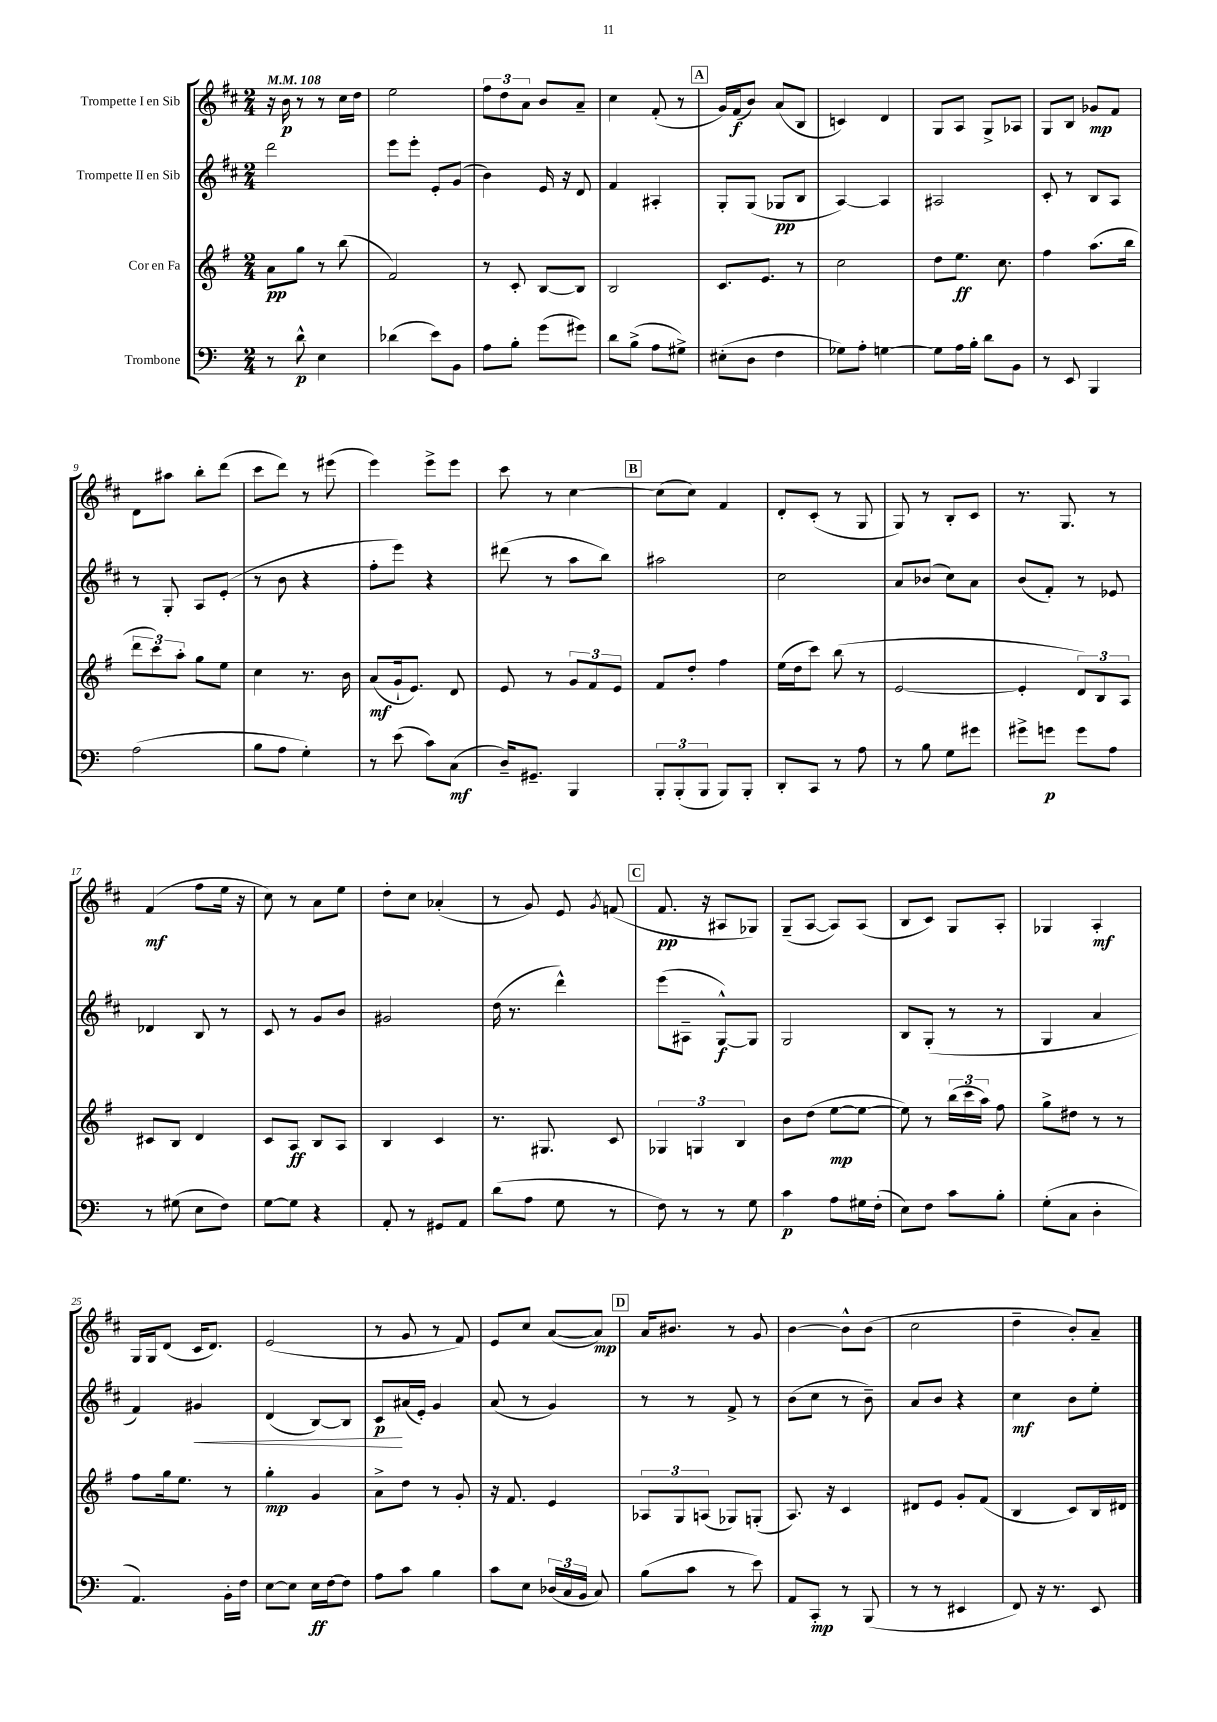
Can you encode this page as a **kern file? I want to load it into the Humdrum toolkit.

**kern	**dynam	**kern	**dynam	**kern	**dynam	**kern	**dynam
*part4	*part4	*part3	*part3	*part2	*part2	*part1	*part1
*staff4	*staff4	*staff3	*staff3	*staff2	*staff2	*staff1	*staff1
*I"Trombone	*	*I"Cor en Fa	*	*I"Trompette II en Sib	*	*I"Trompette I en Sib	*
*clefF4	*	*clefG2	*	*clefG2	*	*clefG2	*
*k[]	*	*k[f#]	*	*k[f#c#]	*	*k[f#c#]	*
*M2/4	*	*M2/4	*	*M2/4	*	*M2/4	*
*MM108	*	*MM108	*	*MM108	*	*MM108	*
=1	=1	=1	=1	=1	=1	=1	=1
8r	.	8a\L	pp	2ddd\	.	16r	.
.	.	.	.	.	.	16b\	p
8d^^\	p	8gg\J	.	.	.	8r	.
4E\	.	8r	.	.	.	8r	.
.	.	(8bb\	.	.	.	16cc#\LL	.
.	.	.	.	.	.	16dd\JJ	.
=2	=2	=2	=2	=2	=2	=2	=2
(4d-X\	.	2f#/)	.	8eee\L	.	2ee\	.
.	.	.	.	8eee'\J	.	.	.
8e\L)	.	.	.	8e'/L	.	.	.
8BB\J	.	.	.	(8g/J	.	.	.
=3	=3	=3	=3	=3	=3	=3	=3
8A\L	.	8r	.	4b\)	.	12ff#\L	.
.	.	.	.	.	.	12dd\	.
8B'\J	.	8c'/	.	.	.	.	.
.	.	.	.	.	.	12a\J	.
(8g\L	.	[8B/L	.	16e/	.	8b/L	.
.	.	.	.	16r	.	.	.
8g#X\J)	.	8B/J]	.	8d/	.	8a~/J	.
=4	=4	=4	=4	=4	=4	=4	=4
8d\L	.	2B/	.	4f#/	.	4cc#\	.
(8B^\J	.	.	.	.	.	.	.
8A\L	.	.	.	4A#X'/	.	(8f#'/	.
8G#X^\J)	.	.	.	.	.	8r	.
!!LO:REH:place=s1:t=A
=5	=5	=5	=5	=5	=5	=5	=5
(8E#X'\L	.	8.c/L	.	8G'/L	.	16g/LL)	.
.	.	.	.	.	.	(16f#/J	f
8D\J	.	.	.	(8G/J	.	8b/J)	.
.	.	8.e/J	.	.	.	.	.
4F\	.	.	.	8G-X/L	pp	(8a/L	.
.	.	8r	.	8B/J	.	8B/J	.
=6	=6	=6	=6	=6	=6	=6	=6
8G-X\L)	.	2cc\	.	[4A/)	.	4cn/)	.
8A'\J	.	.	.	.	.	.	.
[4Gn\	.	.	.	4A/]	.	4d/	.
=7	=7	=7	=7	=7	=7	=7	=7
8G\L]	.	8dd\L	.	2A#X/	.	8G/L	.
16A\L	.	8.ee\J	ff	.	.	8A/J	.
16B'\JJ	.	.	.	.	.	.	.
8d\L	.	.	.	.	.	8G^/L	.
.	.	8.cc\	.	.	.	.	.
8BB\J	.	.	.	.	.	8A-X/J	.
=8	=8	=8	=8	=8	=8	=8	=8
8r	.	4ff#\	.	8c#'/	.	8G/L	.
8EE/	.	.	.	8r	.	8B/J	.
4BBB/	.	(8.aa\L	.	8B/L	.	8g-X/L	mp
.	.	.	.	8A/J	.	8f#/J	.
.	.	16bb\Jk	.	.	.	.	.
!!LO:LB:g=z
=9	=9	=9	=9	=9	=9	=9	=9
(2A\	.	12ddd\L	.	8r	.	8d\L	.
.	.	12ccc\)	.	.	.	.	.
.	.	.	.	8G'/	.	8aa#X\J	.
.	.	12aa'\J	.	.	.	.	.
.	.	8gg\L	.	8A/L	.	8bb'\L	.
.	.	8ee\J	.	(8e'/J	.	(8ddd\J	.
=10	=10	=10	=10	=10	=10	=10	=10
8B\L	.	4cc\	.	8r	.	8ccc#\L	.
8A\J	.	.	.	8b\	.	8ddd\J)	.
4G'\)	.	8.r	.	4r	.	8r	.
.	.	.	.	.	.	(8eee#X\	.
.	.	16b\	.	.	.	.	.
=11	=11	=11	=11	=11	=11	=11	=11
8r	.	(8a/L	mf	8ff#'\L	.	4eee\)	.
(8e\	.	16g`/k	.	8eee\J)	.	.	.
.	.	8.e/J)	.	.	.	.	.
8c\L)	.	.	.	4r	.	8eee^\L	.
(8C\J	mf	8d/	.	.	.	8eee\J	.
=12	=12	=12	=12	=12	=12	=12	=12
16D~/KL)	.	8e/	.	(8ddd#X\	.	8ccc#\	.
8.GG#X~/J	.	.	.	.	.	.	.
.	.	8r	.	8r	.	8r	.
4BBB/	.	12g/L	.	8aa\L	.	[4cc#\	.
.	.	12f#/	.	.	.	.	.
.	.	.	.	8bb\J)	.	.	.
.	.	12e/J	.	.	.	.	.
!!LO:REH:place=s1:t=B
=13	=13	=13	=13	=13	=13	=13	=13
12BBB'/L	.	8f#/L	.	2aa#X\	.	(8cc#\L]	.
(12BBB'/	.	.	.	.	.	.	.
.	.	8dd'/J	.	.	.	8cc#\J)	.
12BBB/J	.	.	.	.	.	.	.
8BBB/L)	.	4ff#\	.	.	.	4f#/	.
8BBB'/J	.	.	.	.	.	.	.
=14	=14	=14	=14	=14	=14	=14	=14
8DD'/L	.	(16ee\LL	.	2cc#\	.	8d'/L	.
.	.	16dd\J	.	.	.	.	.
8CC/J	.	8ccc\J)	.	.	.	(8c#'/J	.
8r	.	(8bb\	.	.	.	8r	.
8A\	.	8r	.	.	.	8G/	.
=15	=15	=15	=15	=15	=15	=15	=15
8r	.	[2e/	.	8a/L	.	8G/)	.
8B\	.	.	.	(8b-X/J	.	8r	.
8G\L	.	.	.	8cc#\L)	.	8B'/L	.
8g#X\J	.	.	.	8a\J	.	8c#/J	.
=16	=16	=16	=16	=16	=16	=16	=16
8g#X^\L	.	4e'/]	.	(8b/L	.	8.r	.
8gn\J	p	.	.	8f#'/J)	.	.	.
.	.	.	.	.	.	8.G/	.
8g\L	.	12d/L)	.	8r	.	.	.
.	.	12B/	.	.	.	.	.
8A\J	.	.	.	8e-X/	.	8r	.
.	.	12A/J	.	.	.	.	.
!!LO:LB:g=z
=17	=17	=17	=17	=17	=17	=17	=17
8r	.	8c#X/L	.	4d-X/	.	(4f#/	mf
(8G#X\	.	8B/J	.	.	.	.	.
8E\L	.	4d/	.	8B/	.	8ff#\L	.
8F\J)	.	.	.	8r	.	16ee\Jk	.
.	.	.	.	.	.	16r	.
=18	=18	=18	=18	=18	=18	=18	=18
[8G\L	.	8c/L	.	8c#/	.	8cc#\)	.
8G\J]	.	8A/J	ff	8r	.	8r	.
4r	.	8B/L	.	8g/L	.	8a\L	.
.	.	8A/J	.	8b/J	.	8ee\J	.
=19	=19	=19	=19	=19	=19	=19	=19
8AA'/	.	4B/	.	2g#X/	.	8dd'\L	.
8r	.	.	.	.	.	8cc#\J	.
8GG#X/L	.	4c/	.	.	.	(4a-X'/	.
8AA/J	.	.	.	.	.	.	.
=20	=20	=20	=20	=20	=20	=20	=20
(8d\L	.	8.r	.	(16dd\	.	8r	.
.	.	.	.	8.r	.	.	.
8A\J	.	.	.	.	.	8g/)	.
.	.	8.G#X/	.	.	.	.	.
8G\	.	.	.	4ddd^^\)	.	8e/	.
.	.	.	.	.	.	8qg/	.
8r	.	8c/	.	.	.	(8fn/	.
!!LO:REH:place=s1:t=C
=21	=21	=21	=21	=21	=21	=21	=21
8F\)	.	6G-X/	.	(8eee\L	.	8.f#/	pp
8r	.	.	.	8A#X~\J	.	.	.
.	.	6Gn/	.	.	.	.	.
.	.	.	.	.	.	16r	.
8r	.	.	.	[8G^^/L)	f	8A#X/L	.
.	.	6B/	.	.	.	.	.
8G\	.	.	.	8G/J]	.	8G-X/J)	.
=22	=22	=22	=22	=22	=22	=22	=22
4c\	p	8b\L	.	2G/	.	(8G~/L	.
.	.	(8dd\J	.	.	.	[8A/J	.
8A\L	.	[8ee\L	mp	.	.	8A/L])	.
16G#X\L	.	8ee\J_	.	.	.	(8A/J	.
(16F'\JJ	.	.	.	.	.	.	.
=23	=23	=23	=23	=23	=23	=23	=23
8E\L)	.	8ee\])	.	8B/L	.	8B/L	.
8F\J	.	8r	.	(8G'/J	.	8c#/J)	.
8c\L	.	(24bb\LL	.	8r	.	8G/L	.
.	.	24ccc\	.	.	.	.	.
.	.	24aa\JJ)	.	.	.	.	.
8B'\J	.	8ff#\	.	8r	.	8A'/J	.
=24	=24	=24	=24	=24	=24	=24	=24
(8G'\L	.	8gg^\L	.	4G/	.	4G-X/	.
8C\J	.	8dd#X\J	.	.	.	.	.
4D'\	.	8r	.	4a/	.	4A'/	mf
.	.	8r	.	.	.	.	.
!!LO:LB:g=z
=25	=25	=25	=25	=25	=25	=25	=25
4.AA/)	.	8ff#\L	.	4f#/)	.	16G/LL	.
.	.	.	.	.	.	16G/J	.
.	.	16gg\k	.	.	.	(8d/J	.
.	.	8.ee\J	.	.	.	.	.
!	!	!	!	!	!LO:HP:b	!	!
.	.	.	.	4g#X/	<	16c#/KL	.
.	.	.	.	.	.	8.d/J)	.
16BB'\LL	.	8r	.	.	.	.	.
16F\JJ	.	.	.	.	.	.	.
=26	=26	=26	=26	=26	=26	=26	=26
[8E\L	.	4gg'\	mp	(4d/	.	(2e/	.
8E\J]	.	.	.	.	.	.	.
16E\LL	ff	4g/	.	[8B/L)	.	.	.
[16F\J	.	.	.	.	.	.	.
8F\J]	.	.	.	8B/J]	.	.	.
=27	=27	=27	=27	=27	=27	=27	=27
8A\L	.	8a^\L	.	8c#/L	p	8r	.
8c\J	.	8dd\J	.	(16a#X/L	[	8g/	.
.	.	.	.	16e'/JJ)	.	.	.
4B\	.	8r	.	4g/	.	8r	.
.	.	8g'/	.	.	.	8f#/)	.
=28	=28	=28	=28	=28	=28	=28	=28
8c\L	.	16r	.	(8a/	.	8e/L	.
.	.	8.f#/	.	.	.	.	.
8E\J	.	.	.	8r	.	8cc#/J	.
(24D-X/LL	.	4e/	.	4g/)	.	([8a/L	.
24C/	.	.	.	.	.	.	.
24BB/JJ	.	.	.	.	.	.	.
8C/)	.	.	.	.	.	8a/J])	mp
!!LO:REH:place=s1:t=D
=29	=29	=29	=29	=29	=29	=29	=29
(8B\L	.	12A-X/L	.	8r	.	16a/KL	.
.	.	.	.	.	.	8.b#X/J	.
.	.	12G/	.	.	.	.	.
8c\J	.	.	.	8r	.	.	.
.	.	(12An/J	.	.	.	.	.
8r	.	8G-X/L)	.	8f#^/	.	8r	.
8e\)	.	(8Gn'/J	.	8r	.	8g/	.
=30	=30	=30	=30	=30	=30	=30	=30
8AA/L	.	8.A/)	.	(8b\L	.	[4b\	.
8CC'/J	mp	.	.	8cc#\J	.	.	.
.	.	16r	.	.	.	.	.
8r	.	4c/	.	8r	.	8b^^\L]	.
(8BBB/	.	.	.	8b~\)	.	(8b\J	.
=31	=31	=31	=31	=31	=31	=31	=31
8r	.	8d#X/L	.	8a/L	.	2cc#\	.
8r	.	8e/J	.	8b/J	.	.	.
4EE#X/	.	8g'/L	.	4r	.	.	.
.	.	(8f#/J	.	.	.	.	.
=32	=32	=32	=32	=32	=32	=32	=32
8FF/)	.	4B/	.	4cc#\	mf	4dd~\	.
16r	.	.	.	.	.	.	.
8.r	.	.	.	.	.	.	.
.	.	8c/L)	.	8b\L	.	8b'/L)	.
8EE/	.	16B/L	.	8ee'\J	.	8a~/J	.
.	.	16d#X/JJ	.	.	.	.	.
==	==	==	==	==	==	==	==
*-	*-	*-	*-	*-	*-	*-	*-
